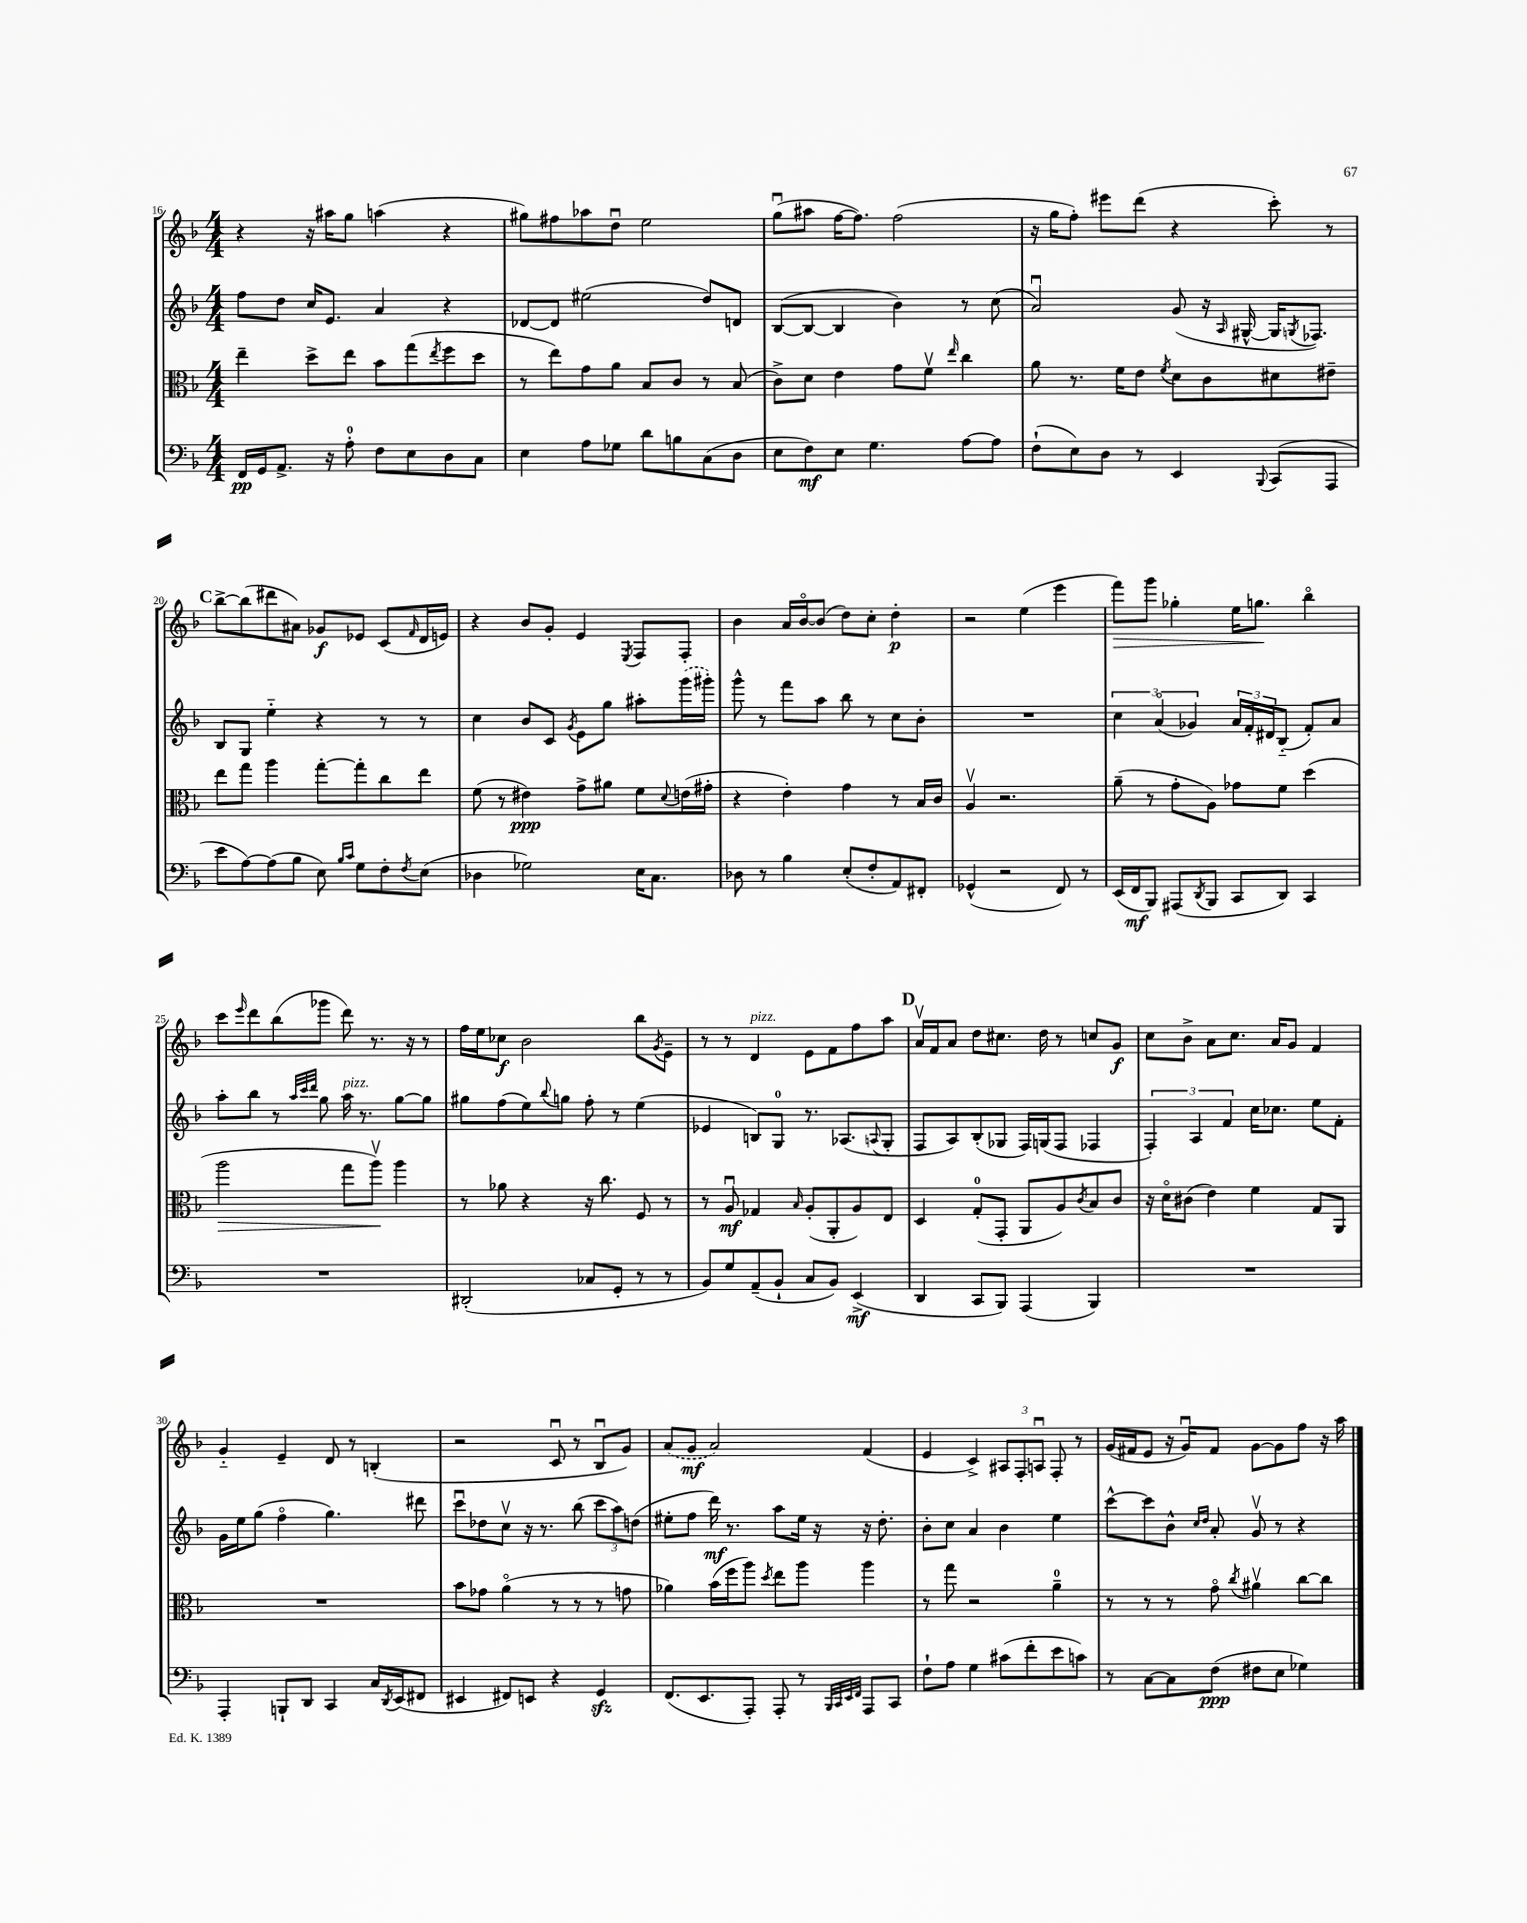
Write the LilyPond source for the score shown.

<<
\new StaffGroup <<
\new Staff = "s0" {
    \clef treble \key f \major \numericTimeSignature \time 4/4
    r4 r16 ais''16 g''8 a''4( r4 |
    gis''8) fis''8 aes''8 d''8\downbow e''2 |
    g''8\downbow( ais''8 f''16~ f''8.) f''2( |
    r16 g''16 f''8-.) eis'''8 d'''8( r4 c'''8-.) r8 |
    \mark \markup { \bold "C" } bes''8~-> bes''8( dis'''8 ais'8) ges'8\f ees'8 c'8( \grace { f'16 } d'16 e'16) |
    r4 bes'8 g'8-. e'4 \acciaccatura { e8 } f8 f8-. |
    bes'4 a'16 bes'16~\flageolet bes'8( d''8) c''8-. d''4-.\p |
    r2 e''4( e'''4 |
    f'''8\>) g'''8 ges''4-. e''16 g''8.\! bes''4\flageolet |
    c'''8 \grace { e'''16 } d'''8 bes''8( ges'''8 d'''8) r8. r16 r8 |
    f''16 e''16 ces''8\f bes'2 bes''8 \acciaccatura { g'8 } e'8-- |
    r8 r8 d'4^\markup { \italic "pizz." } e'8 f'8 f''8 a''8 |
    \mark \markup { \bold "D" } a'16\upbow f'16 a'8 d''8 cis''8. d''16 r8 c''8 g'8\f |
    c''8 bes'8-> a'8 c''8. a'16 g'8 f'4 |
    g'4-_ e'4-- d'8 r8 b4-.( |
    r2 c'8\downbow r8 bes8\downbow g'8) |
    \once \slurDashed a'8( g'8\mf a'2) f'4( |
    e'4 c'4->) \tuplet 3/2 { ais8 f8-. a8\downbow } f8-. r8 |
    g'16( fis'16 e'8 r16 g'16\downbow) fis'8 g'8~ g'8 f''8 r16 a''16 \bar "|." |
}
\new Staff = "s1" {
    \clef treble \key f \major \numericTimeSignature \time 4/4
    f''8 d''8 c''16 e'8. a'4 r4 |
    des'8~ des'8 eis''2( d''8) d'8 |
    bes8~( bes8~ bes4 bes'4) r8 c''8( |
    a'2\downbow) g'8( r16 \grace { a16 } gis16~-^ gis16 \acciaccatura { g8 } fes8.) |
    \mark \markup { \bold "C" } bes8 g8 e''4-_ r4 r8 r8 |
    c''4 bes'8 c'8 \acciaccatura { g'8 } e'8 g''8 ais''8-. \once \slurDashed g'''16( gis'''16-.) |
    g'''8-^ r8 f'''8 a''8 bes''8 r8 c''8 bes'8-. |
    R1 |
    \tuplet 3/2 { c''4 a'4\flageolet( ges'4) } \tuplet 3/2 { a'16 f'16-. dis'16 } bes8-_( f'8-.) a'8 |
    a''8-. bes''8 r8 \grace { a''32 c'''32 d'''32 } g''8 a''16^\markup { \italic "pizz." } r8. g''8~ g''8 |
    gis''8 f''8( e''8) \appoggiatura { bes''8 } g''8 f''8-. r8 e''4( |
    ees'4 b8) g8-0 r8. aes8.( \appoggiatura { a8 } g8-. |
    \mark \markup { \bold "D" } f8 a8) bes8-.( ges8 f16) g16( f8 fes4 |
    \tuplet 3/2 { f4-.) a4 f'4 } c''16 ces''8. e''8 f'8-. |
    g'16 e''16 g''8( f''4\flageolet g''4.) dis'''8 |
    c'''8\downbow des''8 c''8\upbow r16 r8. bes''8( \tuplet 3/2 { c'''8 a''8) d''8( } |
    eis''8-. f''8 d'''16\mf) r8. a''8 eis''16 r16 r16 d''8.-. |
    bes'8-. c''8 a'4 bes'4 e''4 |
    c'''8~-^ c'''8 bes'8-^ \grace { c''16 d''16 } a'8-. g'8\upbow r8 r4 \bar "|." |
}
\new Staff = "s2" {
    \clef alto \key f \major \numericTimeSignature \time 4/4
    e''4-- d''8-> e''8 bes'8 g''8( \acciaccatura { e''8 } f''8 d''8 |
    r8 e''8) g'8 a'8 bes8 c'8 r8 bes8( |
    c'8->) d'8 e'4 g'8 f'8\upbow \grace { e''16 } c''4 |
    a'8 r8. f'16 e'8 \acciaccatura { f'8 } d'8 c'8 dis'8 eis'8-- |
    \mark \markup { \bold "C" } e''8 g''8 a''4 g''8~-. g''8-. c''8 e''8 |
    f'8( r8 eis'4\ppp) g'8-> ais'8 f'8 \appoggiatura { d'8 } e'16( gis'16-. |
    r4 e'4-.) g'4 r8 bes16 c'16 |
    a4\upbow r2. |
    a'8--( r8 g'8-. a8) ges'8 f'8 d''4( |
    a''2\> g''8 a''8\upbow\!) a''4 |
    r8 aes'8 r4 r16 c''8. f8 r8 |
    r8 a8\downbow\mf ges4 \grace { bes16 } a8-.( a,8-. a8) e8 |
    \mark \markup { \bold "D" } d4 g8-0-.( g,8-. a,8 a8) \acciaccatura { c'8 } bes8 c'8 |
    r16 d'16\flageolet cis'8( e'4) f'4 g8 a,8 |
    R1 |
    bes'8 ges'8 a'4\flageolet( r8 r8 r8 g'8 |
    aes'4) bes'16( f''16 a''8) \acciaccatura { d''8 } e''8 a''8 a''4 |
    r8 g''8 r2 a'4-0-- |
    r8 r8 r8 g'8\flageolet \acciaccatura { c''8 } ais'4\upbow c''8~ c''8 \bar "|." |
}
\new Staff = "s3" {
    \clef bass \key f \major \numericTimeSignature \time 4/4
    f,16\pp g,16 a,8.-> r16 a8-0-. f8 e8 d8 c8 |
    e4 a8 ges8 d'8 b8 c8( d8 |
    e8 f8\mf) e8 g4. a8~ a8 |
    f8-!( e8) d8 r8 e,4 \appoggiatura { bes,,8 } c,8( a,,8 |
    \mark \markup { \bold "C" } e'8 a8~) a8( bes8 e8) \grace { bes16 c'16 } g8 f8-. \acciaccatura { f8 } e8( |
    des4 ges2) e16 c8. |
    des8 r8 bes4 e8-.( f8-. a,8) fis,8-. |
    ges,4-^( r2 f,8) r8 |
    e,16( f,16\mf bes,,8) ais,,8( \acciaccatura { d,8 } bes,,8 c,8 d,8) c,4 |
    R1 |
    dis,2-.( ces8 g,8-. r8 r8 |
    bes,8) g8 a,8--( bes,8-! c8 bes,8) e,4->\mf( |
    \mark \markup { \bold "D" } d,4 c,8 bes,,8) a,,4( bes,,4) |
    R1 |
    a,,4-. b,,8-! d,8 c,4 c16 \acciaccatura { d,8 } e,16( fis,8 |
    eis,4 fis,8) e,8 r4 g,4\sfz |
    f,8.( e,8. a,,8-.) a,,8-. r8 \grace { bes,,32 c,32 e,32 f,32 } a,,8 c,8 |
    f8-! a8 g4 cis'8( f'8-. e'8 c'8) |
    r8 c8~ c8 f8\ppp( fis8 e8 ges4) \bar "|." |
}
>>
>>
\layout { \context { \Score currentBarNumber = #16 } }
